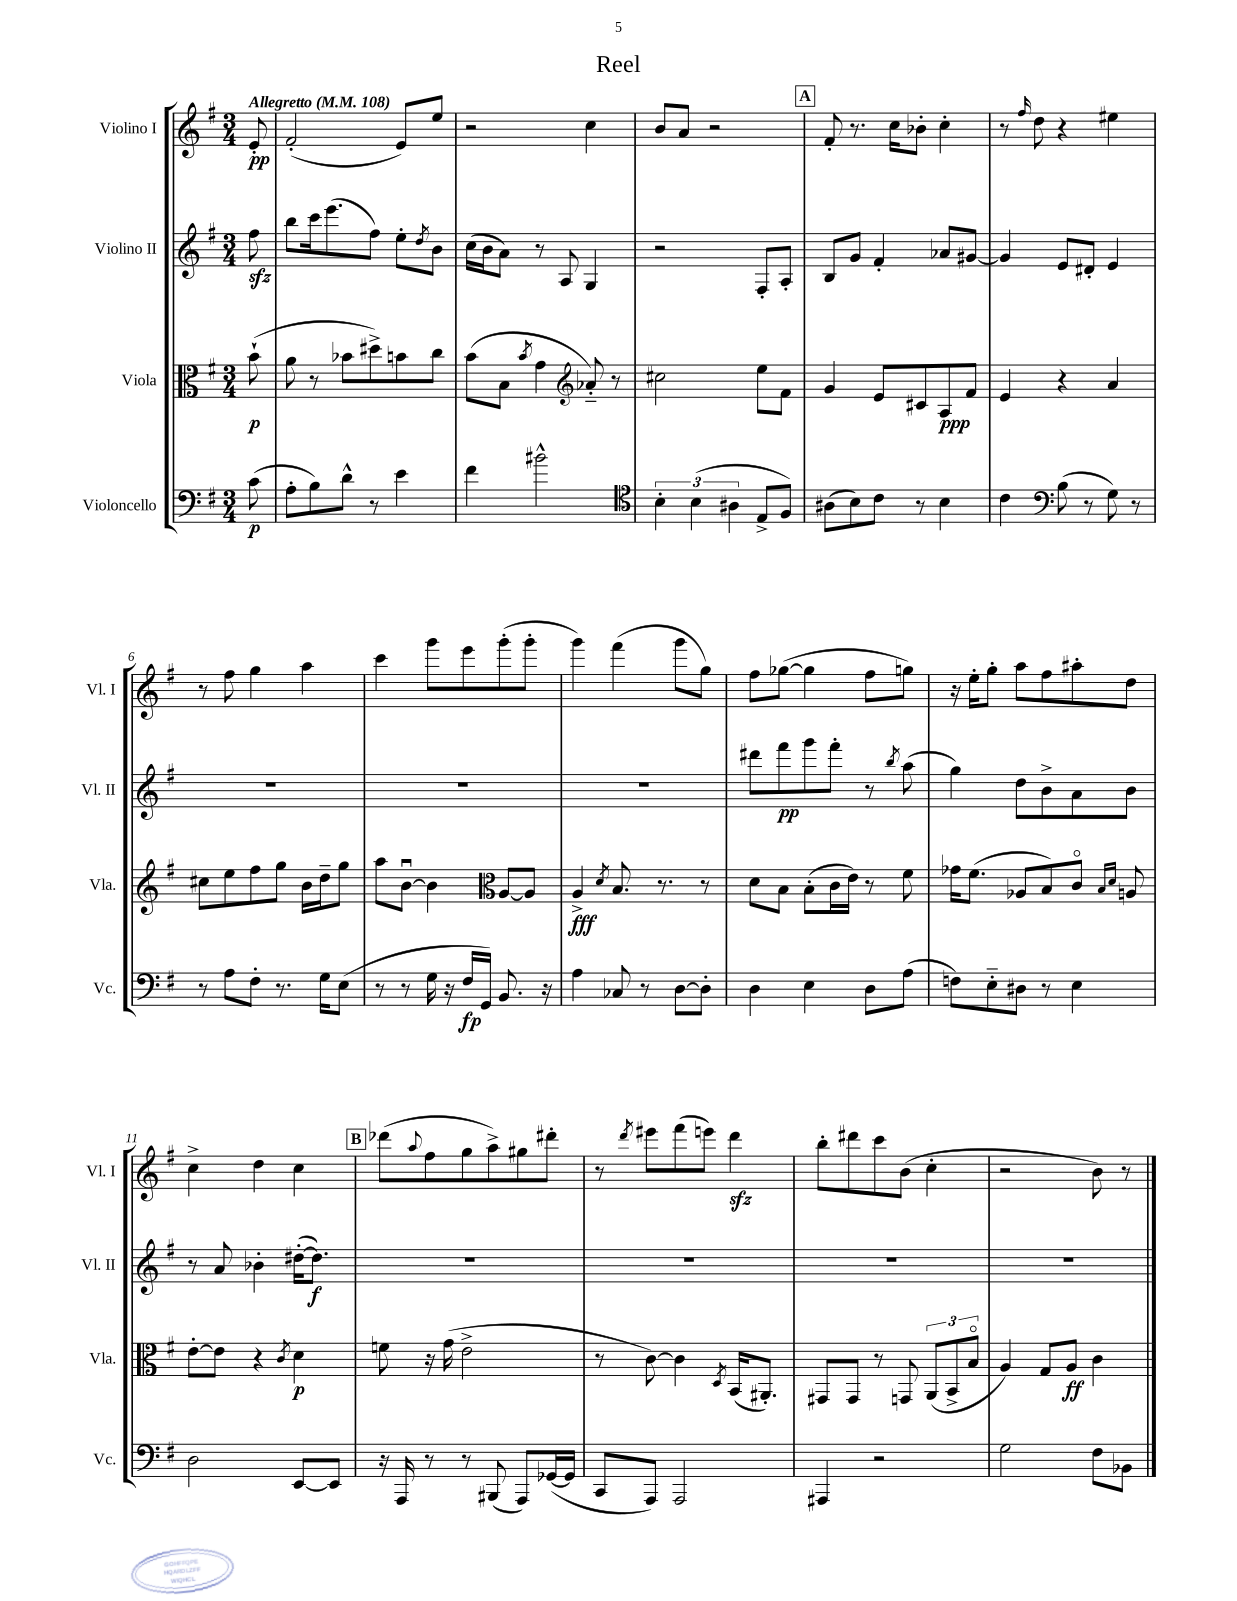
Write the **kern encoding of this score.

**kern	**dynam	**kern	**dynam	**kern	**dynam	**kern	**dynam
*part4	*part4	*part3	*part3	*part2	*part2	*part1	*part1
*staff4	*staff4	*staff3	*staff3	*staff2	*staff2	*staff1	*staff1
*I"Violoncello	*	*I"Viola	*	*I"Violino II	*	*I"Violino I	*
*I'Vc.	*	*I'Vla.	*	*I'Vl. II	*	*I'Vl. I	*
*clefF4	*	*clefC3	*	*clefG2	*	*clefG2	*
*k[f#]	*	*k[f#]	*	*k[f#]	*	*k[f#]	*
*M3/4	*	*M3/4	*	*M3/4	*	*M3/4	*
*MM108	*	*MM108	*	*MM108	*	*MM108	*
=	=	=	=	=	=	=	=
!	!	!	!	!	!	!LO:TX:a:B:t=Allegretto	!
(8c\	p	(8b`\	p	8ff#zz\	.	8e'/	pp
=1	=1	=1	=1	=1	=1	=1	=1
8A'\L	.	8a\	.	8bb\L	.	(2f#'/	.
8B\)	.	8r	.	16ccc\k	.	.	.
.	.	.	.	(8.eee\	.	.	.
8d^^\J	.	8b-X\L	.	.	.	.	.
8r	.	8dd#X^\)	.	8ff#\J)	.	.	.
4e\	.	8bn\	.	8ee'\L	.	8e/L)	.
.	.	.	.	8qdd/	.	.	.
.	.	8cc\J	.	8b\J	.	8ee/J	.
=2	=2	=2	=2	=2	=2	=2	=2
4f#\	.	(8b\L	.	(16cc\LL	.	2r	.
.	.	.	.	16b\J	.	.	.
.	.	8B\J	.	8a\J)	.	.	.
.	.	8qb/	.	.	.	.	.
2b#X^^\	.	4g\	.	8r	.	.	.
.	.	.	.	8A/	.	.	.
*	*	*clefG2	*	*	*	*	*
.	.	8a-X/)	.	4G/	.	4cc\	.
.	.	8r	.	.	.	.	.
=3	=3	=3	=3	=3	=3	=3	=3
*clefC4	*	*	*	*	*	*	*
6B'\	.	2cc#X\	.	2r	.	8b/L	.
.	.	.	.	.	.	8a/J	.
(6B\	.	.	.	.	.	.	.
.	.	.	.	.	.	2r	.
6A#X\	.	.	.	.	.	.	.
8E^/L	.	8ee\L	.	8F#'/L	.	.	.
8F#/J)	.	8f#\J	.	8A'/J	.	.	.
!!LO:REH:place=s1:t=A
=4	=4	=4	=4	=4	=4	=4	=4
(8A#X\L	.	4g/	.	8B/L	.	8f#'/	.
8B\)	.	.	.	8g/J	.	8.r	.
8c\J	.	8e/L	.	4f#'/	.	.	.
.	.	.	.	.	.	16cc\KL	.
8r	.	8c#X/	.	.	.	8b-X'\J	.
4B\	.	8A/	ppp	8a-X/L	.	4cc'\	.
.	.	8f#/J	.	[8g#X/J	.	.	.
=5	=5	=5	=5	=5	=5	=5	=5
4c\	.	4e/	.	4g#/]	.	8r	.
.	.	.	.	.	.	16qqff#/	.
.	.	.	.	.	.	8dd\	.
*clefF4	*	*	*	*	*	*	*
(8B\	.	4r	.	8e/L	.	4r	.
8r	.	.	.	8d#X'/J	.	.	.
8G\)	.	4a/	.	4e/	.	4ee#X\	.
8r	.	.	.	.	.	.	.
!!LO:LB:g=z
=6	=6	=6	=6	=6	=6	=6	=6
8r	.	8cc#X\L	.	2.r	.	8r	.
8A\L	.	8ee\	.	.	.	8ff#\	.
8F#'\J	.	8ff#\	.	.	.	4gg\	.
8.r	.	8gg\J	.	.	.	.	.
.	.	16b\LL	.	.	.	4aa\	.
16G\KL	.	16dd~\J	.	.	.	.	.
(8E\J	.	8gg\J	.	.	.	.	.
=7	=7	=7	=7	=7	=7	=7	=7
8r	.	8aa\L	.	2.r	.	4ccc\	.
8r	.	[8bu\J	.	.	.	.	.
16G\	.	4b\]	.	.	.	8ggg\L	.
16r	.	.	.	.	.	.	.
16F#/LL	fp	.	.	.	.	8eee\	.
16GG/JJ)	.	.	.	.	.	.	.
*	*	*clefC3	*	*	*	*	*
8.BB/	.	[8A/L	.	.	.	(8ggg'\	.
.	.	8A/J]	.	.	.	8ggg'\J	.
16r	.	.	.	.	.	.	.
=8	=8	=8	=8	=8	=8	=8	=8
4A\	.	4A^/	fff	2.r	.	4ggg\)	.
.	.	8qd/	.	.	.	.	.
8C-X/	.	8.B/	.	.	.	(4fff#\	.
8r	.	.	.	.	.	.	.
.	.	8.r	.	.	.	.	.
[8D\L	.	.	.	.	.	8ggg\L	.
8D'\J]	.	8r	.	.	.	8gg\J)	.
=9	=9	=9	=9	=9	=9	=9	=9
4D\	.	8d\L	.	8ddd#X\L	.	8ff#\L	.
.	.	8B\J	.	8fff#\	pp	([8gg-X\J	.
4E\	.	(8B'\L	.	8ggg\	.	4gg-\]	.
.	.	16c\L	.	8fff#'\J	.	.	.
.	.	16e\JJ)	.	.	.	.	.
8D\L	.	8r	.	8r	.	8ff#\L	.
.	.	.	.	8qbb/	.	.	.
(8A\J	.	8f#\	.	(8aa\	.	8ggn\J)	.
=10	=10	=10	=10	=10	=10	=10	=10
8Fn\L)	.	16g-X\KL	.	4gg\)	.	16r	.
.	.	(8.f#\J	.	.	.	16ee'\KL	.
8E\	.	.	.	.	.	8gg'\J	.
8D#X\J	.	8A-X/L	.	8dd\L	.	8aa\L	.
8r	.	8B/)	.	8b^\	.	8ff#\	.
4E\	.	8c/J	.	8a\	.	8aa#X'\	.
.	.	16qqB/LL	.	.	.	.	.
.	.	16qqd/JJ	.	.	.	.	.
.	.	8An/	.	8b\J	.	8dd\J	.
!!LO:LB:g=z
=11	=11	=11	=11	=11	=11	=11	=11
2D\	.	[8e'\L	.	8r	.	4cc^\	.
.	.	8e\J]	.	8a/	.	.	.
.	.	4r	.	4b-X'\	.	4dd\	.
.	.	8qc/	.	.	.	.	.
[8EE/L	.	4d\	p	([16dd#X'\KL	.	4cc\	.
.	.	.	.	8.dd#\J])	f	.	.
8EE/J]	.	.	.	.	.	.	.
!!LO:REH:place=s1:t=B
=12	=12	=12	=12	=12	=12	=12	=12
16r	.	8fn\	.	2.r	.	(8ddd-X\L	.
16AAA/	.	.	.	.	.	.	.
.	.	.	.	.	.	8qqaa/	.
8r	.	16r	.	.	.	8ff#\	.
.	.	(16g\	.	.	.	.	.
8r	.	2e^\	.	.	.	8gg\	.
(8BBB#X/	.	.	.	.	.	8aa^\)	.
8AAA/L)	.	.	.	.	.	8gg#X\	.
([16GG-X/L	.	.	.	.	.	8ddd#X'\J	.
16GG-/JJ]	.	.	.	.	.	.	.
=13	=13	=13	=13	=13	=13	=13	=13
8CC/L	.	8r	.	2.r	.	8r	.
.	.	.	.	.	.	8qddd/	.
8AAA/J)	.	[8c\)	.	.	.	8eee#X\L	.
2AAA/	.	4c\]	.	.	.	(8fff#\	.
.	.	.	.	.	.	8eeen\J)	.
.	.	8qD/	.	.	.	.	.
.	.	(16BB/KL	.	.	.	4dddzz\	.
.	.	8.AA#X'/J)	.	.	.	.	.
=14	=14	=14	=14	=14	=14	=14	=14
4AAA#X/	.	8GG#X/L	.	2.r	.	8bb'\L	.
.	.	8GG#/J	.	.	.	8ddd#X\	.
2r	.	8r	.	.	.	8ccc\	.
.	.	8GGn/	.	.	.	(8b\J	.
.	.	(12AA/L	.	.	.	4cc'\	.
.	.	12BB^/	.	.	.	.	.
.	.	12B/J	.	.	.	.	.
=15	=15	=15	=15	=15	=15	=15	=15
2G\	.	4A/)	.	2.r	.	2r	.
.	.	8G/L	.	.	.	.	.
.	.	8A/J	ff	.	.	.	.
8F#\L	.	4c\	.	.	.	8b\)	.
8BB-X\J	.	.	.	.	.	8r	.
==	==	==	==	==	==	==	==
*-	*-	*-	*-	*-	*-	*-	*-
